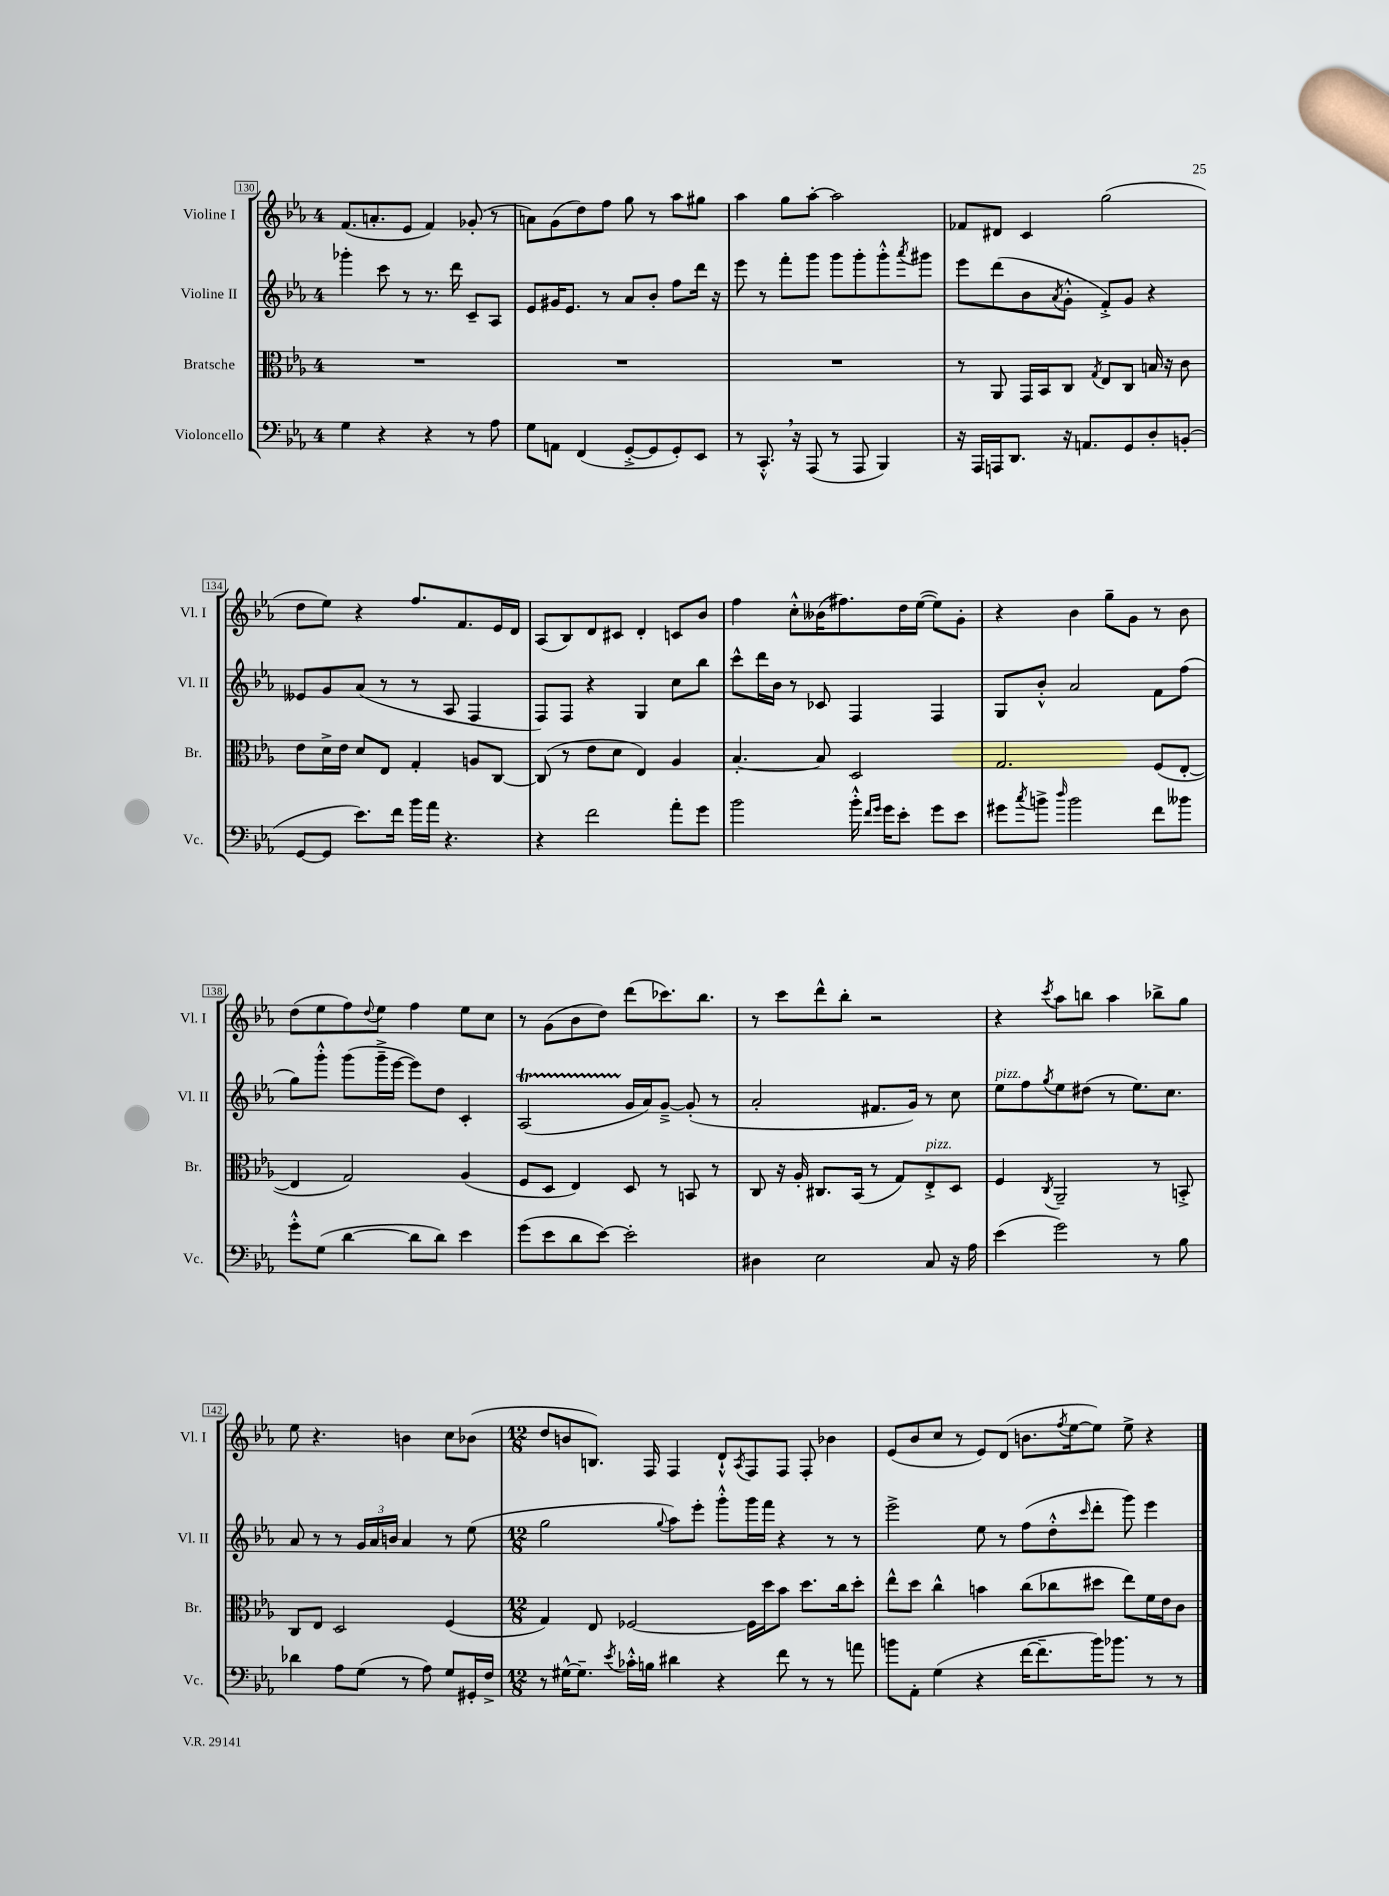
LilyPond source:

<<
\new StaffGroup <<
\new Staff = "s0" \with { instrumentName = "Violine I" shortInstrumentName = "Vl. I" } {
    \clef treble \key ees \major \once \override Staff.TimeSignature.style = #'single-digit \time 4/4
    f'8.( a'8.-. ees'8 f'4) ges'8-.( r8 |
    a'8) g'8( d''8) f''8 g''8 r8 aes''8 gis''8 |
    aes''4 g''8 aes''8~-. aes''2 |
    fes'8 dis'8 c'4 g''2( |
    d''8 ees''8) r4 f''8. f'8. ees'16 d'16 |
    aes8( bes8) d'8 cis'8 d'4-. c'8 bes'8 |
    f''4 c''8-.-^ beses'16( fis''8.) d''16 ees''16~( ees''8) g'8-. |
    r4 bes'4 g''8-- g'8 r8 bes'8 |
    d''8( ees''8 f''8) \appoggiatura { d''8 } ees''8 f''4 ees''8 c''8 |
    r8 g'8( bes'8 d''8) d'''8( ces'''8.) bes''8. |
    r8 c'''8 d'''8-^ bes''8-. r2 |
    r4 \acciaccatura { c'''8 } aes''8 b''8 aes''4 bes''8-> g''8 |
    ees''8 r4. b'4 c''8 bes'8( |
    \numericTimeSignature \time 12/8 d''8 b'8 b8.) f16 f4 d'8-!-^ \acciaccatura { aes8 } f8 f8 f8-. bes'4 |
    ees'8( bes'8 c''8 r8 ees'8) d'8( b'8. \acciaccatura { f''8 } ees''16~ ees''8) ees''8-> r4 \bar "|." |
}
\new Staff = "s1" \with { instrumentName = "Violine II" shortInstrumentName = "Vl. II" } {
    \clef treble \key ees \major \once \override Staff.TimeSignature.style = #'single-digit \time 4/4
    ges'''4-. c'''8 r8 r8. d'''16 c'8-- aes8 |
    ees'8 gis'16 ees'8. r8 aes'8 bes'8-. f''8 d'''16 r16 |
    ees'''8 r8 f'''8-. g'''8 g'''8 g'''8-. g'''8-.-^ \acciaccatura { aes'''8 } gis'''8 |
    ees'''8 d'''8( bes'8 \acciaccatura { aes'8 } g'8-.-^ f'8-.->) g'8 r4 |
    eeses'8 g'8 aes'8( r8 r8 aes8 f4 |
    f8) f8 r4 g4 c''8 bes''8 |
    c'''8-^ d'''16 bes'16 r8 ces'8 f4 f4 |
    g8 bes'8-.-^ aes'2 f'8 f''8( |
    g''8) g'''8-.-^ g'''8( g'''16---> ees'''16~ ees'''8) d''8 c'4-. |
    aes2\startTrillSpan( g'16\stopTrillSpan aes'16) g'8~---> g'8-.( r8 |
    aes'2-. fis'8. g'16) r8 c''8 |
    ees''8^\markup { \italic "pizz." } f''8 \acciaccatura { g''8 } ees''8 dis''8( r8 ees''8.) c''8. |
    aes'8 r8 r8 \tuplet 3/2 { g'16 aes'16 b'16 } aes'4 r8 ees''8( |
    \numericTimeSignature \time 12/8 g''2 \appoggiatura { g''8 } aes''8) ees'''8-. g'''8-.-^ g'''16 f'''16 r4 r8 r8 |
    ees'''2-> ees''8 r8 f''8( d''8-.-^ \grace { c'''16 } d'''8-. g'''8) ees'''4 \bar "|." |
}
\new Staff = "s2" \with { instrumentName = "Bratsche" shortInstrumentName = "Br." } {
    \clef alto \key ees \major \once \override Staff.TimeSignature.style = #'single-digit \time 4/4
    R1 |
    R1 |
    R1 |
    r8 aes,8 g,16 bes,16 c8 \acciaccatura { g8 } ees8 c8 b16 r16 c'8 |
    ees'8 d'16-> ees'16 d'8 ees8 g4-. a8 c8~ |
    c8( r8 ees'8 d'8 ees4) aes4 |
    bes4.~-. bes8 d2 |
    g2. f8( ees8~-. |
    ees4 g2) aes4( |
    f8 d8 ees4) d8 r8 b,8 r8 |
    c8 r16 aes16-. cis8. bes,16( r8 g8) ees8-.->^\markup { \italic "pizz." } d8 |
    f4 \acciaccatura { c8 } aes,2-- r8 b,8-.-> |
    c8 ees8 d2 f4( |
    \numericTimeSignature \time 12/8 g4) ees8 fes2~ fes16 d''16 bes'8 d''8. c''16 d''8-. |
    ees''8-^ d''8 c''4-^ b'4 c''8( ces''8 dis''8 ees''8) f'16 ees'16 c'8 \bar "|." |
}
\new Staff = "s3" \with { instrumentName = "Violoncello" shortInstrumentName = "Vc." } {
    \clef bass \key ees \major \once \override Staff.TimeSignature.style = #'single-digit \time 4/4
    g4 r4 r4 r8 aes8 |
    g8 a,8 f,4( g,8~-.-> g,8 g,8-.) ees,8 |
    r8 c,8.-.-^ \breathe r16 aes,,8( r8 aes,,8 bes,,4) |
    r16 aes,,16 a,,16 d,8. r16 a,8. g,8 d8-. b,8-.( |
    g,8~ g,8 ees'8.) f'16 bes'16 aes'16 r4. |
    r4 f'2 aes'8-. g'8 |
    bes'2 bes'16-.-^ \grace { f'16 g'16 } g'16 ees'8-. g'8 ees'8 |
    gis'8 \acciaccatura { c''8 } b'8-> \grace { d''16 } b'2 f'8 beses'8 |
    g'8-.-^ g8( d'4~ d'8 d'8) ees'4 |
    g'8( ees'8 d'8 ees'8~) ees'2-. |
    dis4 ees2 c8 r16 aes16 |
    ees'4( g'2) r8 bes8 |
    des'4 aes8 g8( r8 aes8) g8 gis,16-. f16-> |
    \numericTimeSignature \time 12/8 r8 gis16~-^ gis8.-- \acciaccatura { ees'8 } ces'16-.-^ b16 dis'4 r4 f'8 r8 r8 a'8 |
    b'8 aes,8-. g4( r4 f'16~ f'8.-- b'16) bes'8. r8 r8 \bar "|." |
}
>>
>>
\layout { \context { \Score currentBarNumber = #130 \override BarNumber.stencil = #(make-stencil-boxer 0.1 0.3 ly:text-interface::print) } }
